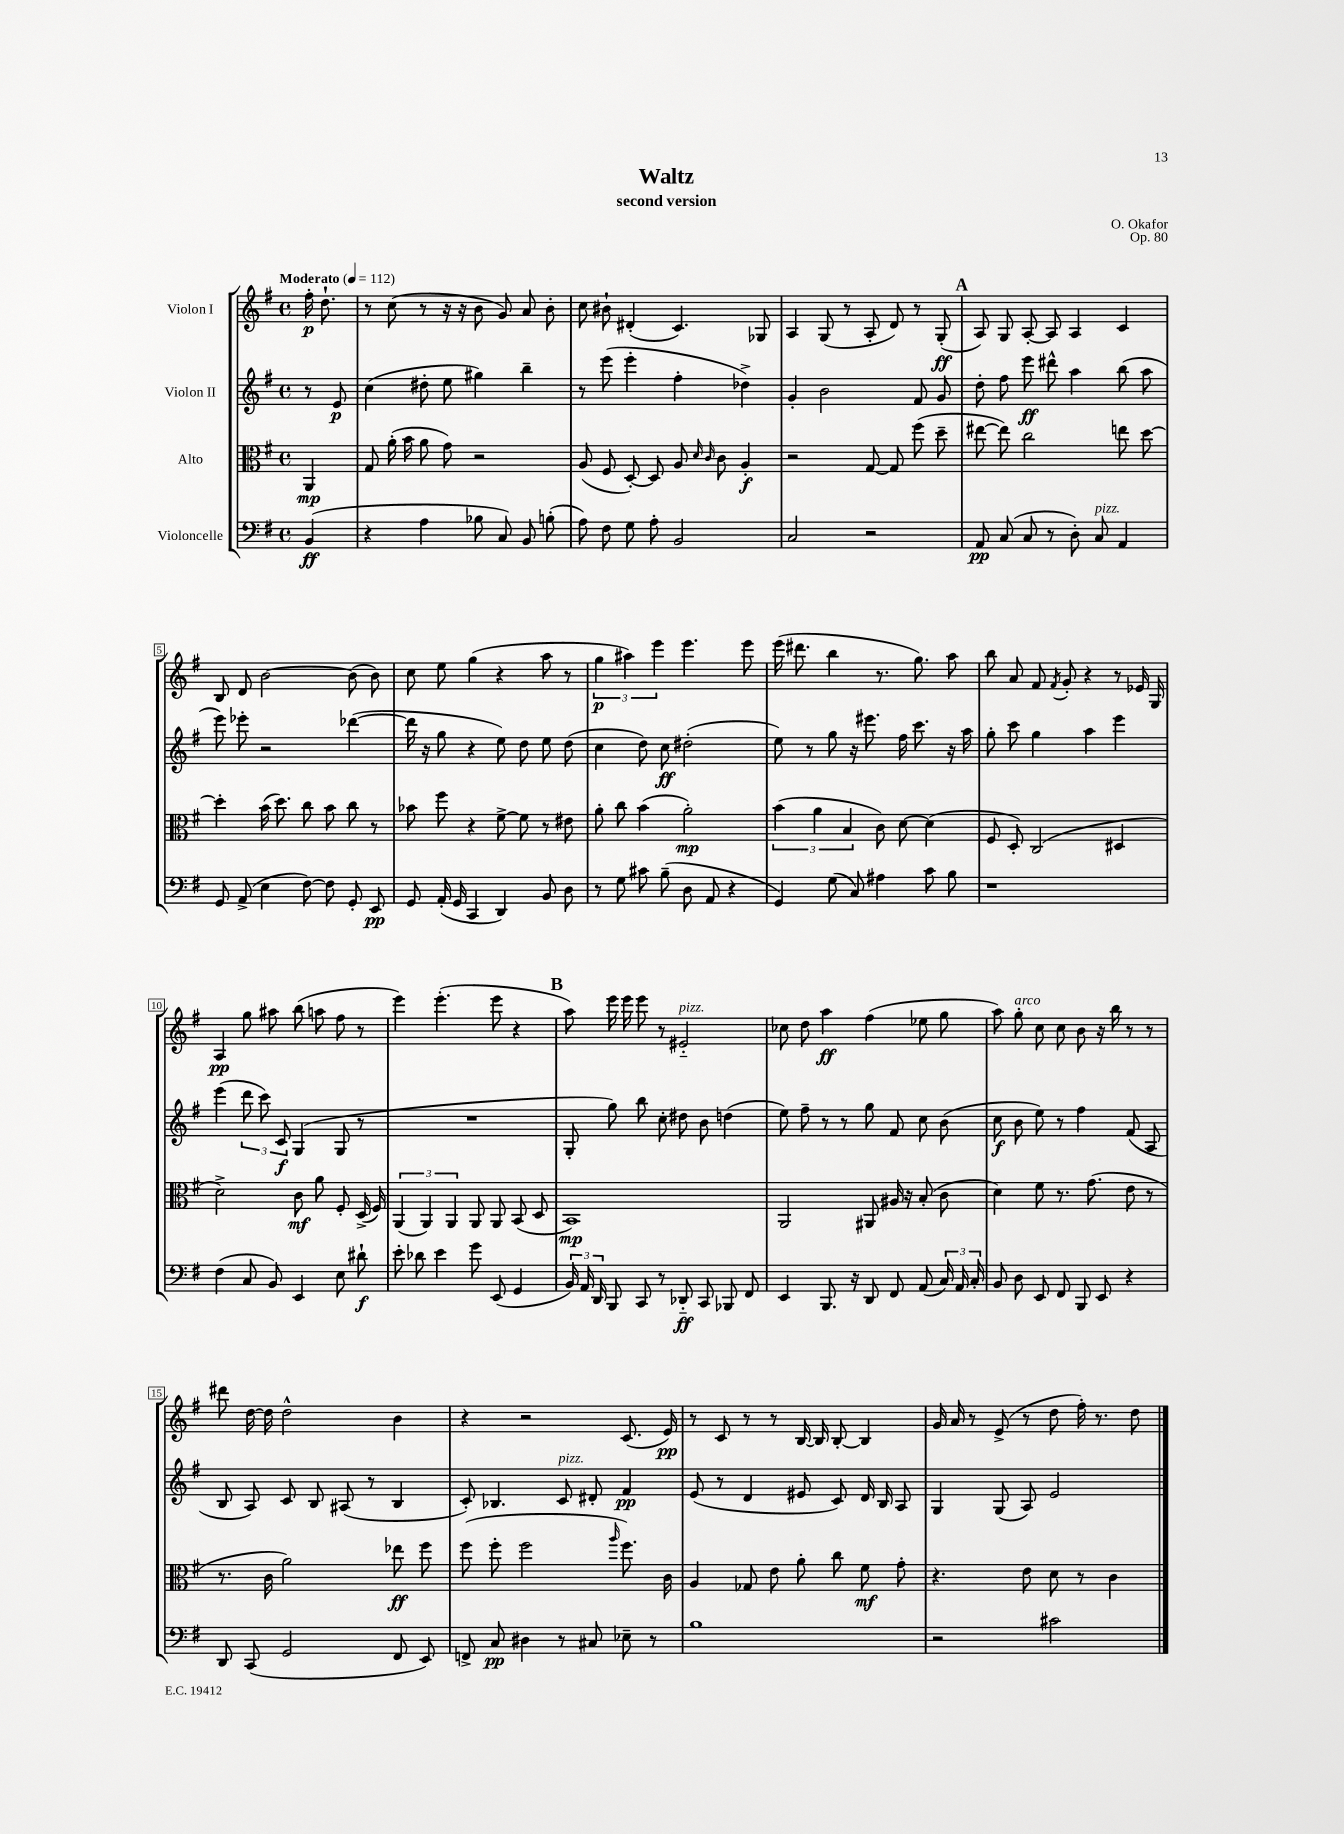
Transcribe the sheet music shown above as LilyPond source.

\header { title = "Waltz" composer = "O. Okafor" subtitle = "second version" opus = "Op. 80" }
<<
\new StaffGroup <<
\new Staff = "s0" \with { instrumentName = "Violon I" } {
    \clef treble \key g \major \defaultTimeSignature \time 4/4 \partial 4 \tempo "Moderato" 4 = 112
    \autoBeamOff fis''16-.\p d''8.-! |
    r8 c''8( r8 r16 r16 b'8 g'8) a'8 b'8-. |
    c''8 bis'8-! dis'4-.( c'4.) ges8 |
    a4 g8( r8 a8-. d'8) r8 g8-.\ff( |
    \mark \markup { \bold "A" } a8) g8 a8~-. a8 a4 c'4 |
    b8 d'8 b'2~ b'8( b'8) |
    c''8 e''8 g''4( r4 a''8 r8 |
    \tuplet 3/2 { g''4\p ais''4) e'''4 } e'''4. e'''8 |
    e'''16( dis'''8. b''4 r8. g''8.) a''8 |
    b''8 a'8 fis'8 \acciaccatura { fis'8 } g'8-. r4 r8 ees'16 g16 |
    a4\pp g''8 ais''8 b''8( a''8 fis''8 r8 |
    e'''4) e'''4.-.( e'''8 r4 |
    \mark \markup { \bold "B" } a''8) e'''16 e'''16 e'''8 r8 eis'2-_^\markup { \italic "pizz." } |
    ces''8 d''8 a''4\ff fis''4( ees''8 g''8 |
    a''8) g''8-.^\markup { \italic "arco" } c''8 c''8 b'8 r16 b''16 r8 r8 |
    dis'''8 d''16~ d''16 d''2-^ b'4 |
    r4 r2 c'8.( e'16\pp) |
    r8 c'8 r8 r8 b16~ b16 b8~-. b4 |
    g'16 a'16 r8 e'8->( r8 d''8 fis''16-.) r8. d''8 \bar "|." |
}
\new Staff = "s1" \with { instrumentName = "Violon II" } {
    \clef treble \key g \major \defaultTimeSignature \time 4/4 \partial 4
    \autoBeamOff r8 e'8\p |
    c''4( dis''8-. e''8 gis''4) b''4-- |
    r8 e'''8( e'''4-. fis''4-. des''4->) |
    g'4-. b'2 fis'8 g'8 |
    \mark \markup { \bold "A" } d''8-. fis''8 e'''8\ff dis'''8-^ a''4 b''8( a''8 |
    e'''8) ees'''8-. r2 des'''4~( |
    des'''16 r16 g''8 r4 e''8) d''8 e''8 d''8( |
    c''4 d''8) c''8\ff dis''2-.( |
    e''8) r8 g''8 r16 eis'''8. fis''16 c'''8. r16 a''16 |
    g''8-. c'''8 g''4 a''4 e'''4 |
    e'''4( \tuplet 3/2 { d'''8 c'''8) c'8\f } g4( g8 r8 |
    R1 |
    \mark \markup { \bold "B" } g8-. g''8) b''8 c''8-. dis''8 b'8 d''4( |
    e''8) fis''8-- r8 r8 g''8 fis'8 c''8 b'8( |
    c''8\f b'8 e''8) r8 fis''4 fis'8( a8 |
    b8 a8) c'8 b8 ais8( r8 b4 |
    c'8-.) bes4. c'8^\markup { \italic "pizz." } dis'8-. fis'4\pp |
    e'8( r8 d'4 eis'8 c'8) d'16 b16 a8 |
    g4 g8( a8) e'2 \bar "|." |
}
\new Staff = "s2" \with { instrumentName = "Alto" } {
    \clef alto \key g \major \defaultTimeSignature \time 4/4 \partial 4
    \autoBeamOff a,4\mp |
    g8 a'16-.( b'16 a'8 g'8) r2 |
    a8( fis8 d8~-.) d8 a8 \grace { d'16 c'16 } c'8 a4-.\f |
    r2 g8~ g8 fis''8( d''8-- |
    \mark \markup { \bold "A" } eis''8~ eis''8) c''2 e''8 d''8~ |
    d''4-. b'16( d''8.) c''8 b'8 c''8 r8 |
    bes'8 fis''8 r4 fis'8~-> fis'8 r8 eis'8 |
    a'8-. c''8 b'4( a'2-.\mp) |
    \tuplet 3/2 { b'4( a'4 b4 } c'8) d'8~ d'4( |
    fis8 d8-.) c2( dis4 |
    d'2->) c'8\mf a'8 fis8-. d16->( fis16) |
    \tuplet 3/2 { a,4( a,4) a,4 } a,8 a,8 b,8( d8 |
    \mark \markup { \bold "B" } b,1\mp) |
    a,2 ais,8 ais16 r16 b8-.( c'8 |
    d'4) fis'8 r8. g'8.( e'8 r8 |
    r8. c'16 a'2) ees''8\ff fis''8 |
    fis''8( fis''8-. fis''2 \grace { a''16 } fis''8.) c'16 |
    a4 ges8 e'8 a'8-. c''8 fis'8\mf g'8-. |
    r4. e'8 d'8 r8 c'4 \bar "|." |
}
\new Staff = "s3" \with { instrumentName = "Violoncelle" } {
    \clef bass \key g \major \defaultTimeSignature \time 4/4 \partial 4
    \autoBeamOff b,4\ff( |
    r4 a4 bes8 c8) b,8 b8-.( |
    a8) fis8 g8 a8-. b,2 |
    c2 r2 |
    \mark \markup { \bold "A" } a,8\pp c8( c8 r8 d8-.) c8^\markup { \italic "pizz." } a,4 |
    g,8 a,8->( e4 fis8~) fis8 g,8-. e,8\pp |
    g,8 a,16-.( g,16 c,4 d,4) b,8 d8 |
    r8 g8 cis'8 b8--( d8 a,8 r4 |
    g,4) g8( c8) ais4 c'8 b8 |
    r1 |
    fis4( c8 b,8) e,4 e8 dis'8-!\f |
    e'8-. des'8 e'4 g'8 e,8( g,4 |
    \mark \markup { \bold "B" } \tuplet 3/2 { b,16) a,16 d,16 } b,,8 c,8 r8 des,8-_\ff c,8 bes,,8 fis,8 |
    e,4 b,,8. r16 d,8 fis,8 a,8( \tuplet 3/2 { c16) a,16 c16-. } |
    b,8 d8 e,8 fis,8 b,,8 e,8 r4 |
    d,8 c,8( g,2 fis,8 e,8) |
    f,8-> c8\pp dis4 r8 cis8 ees8-- r8 |
    b1 |
    r2 cis'2 \bar "|." |
}
>>
>>
\layout { \context { \Score \override BarNumber.stencil = #(make-stencil-boxer 0.1 0.3 ly:text-interface::print) } }
